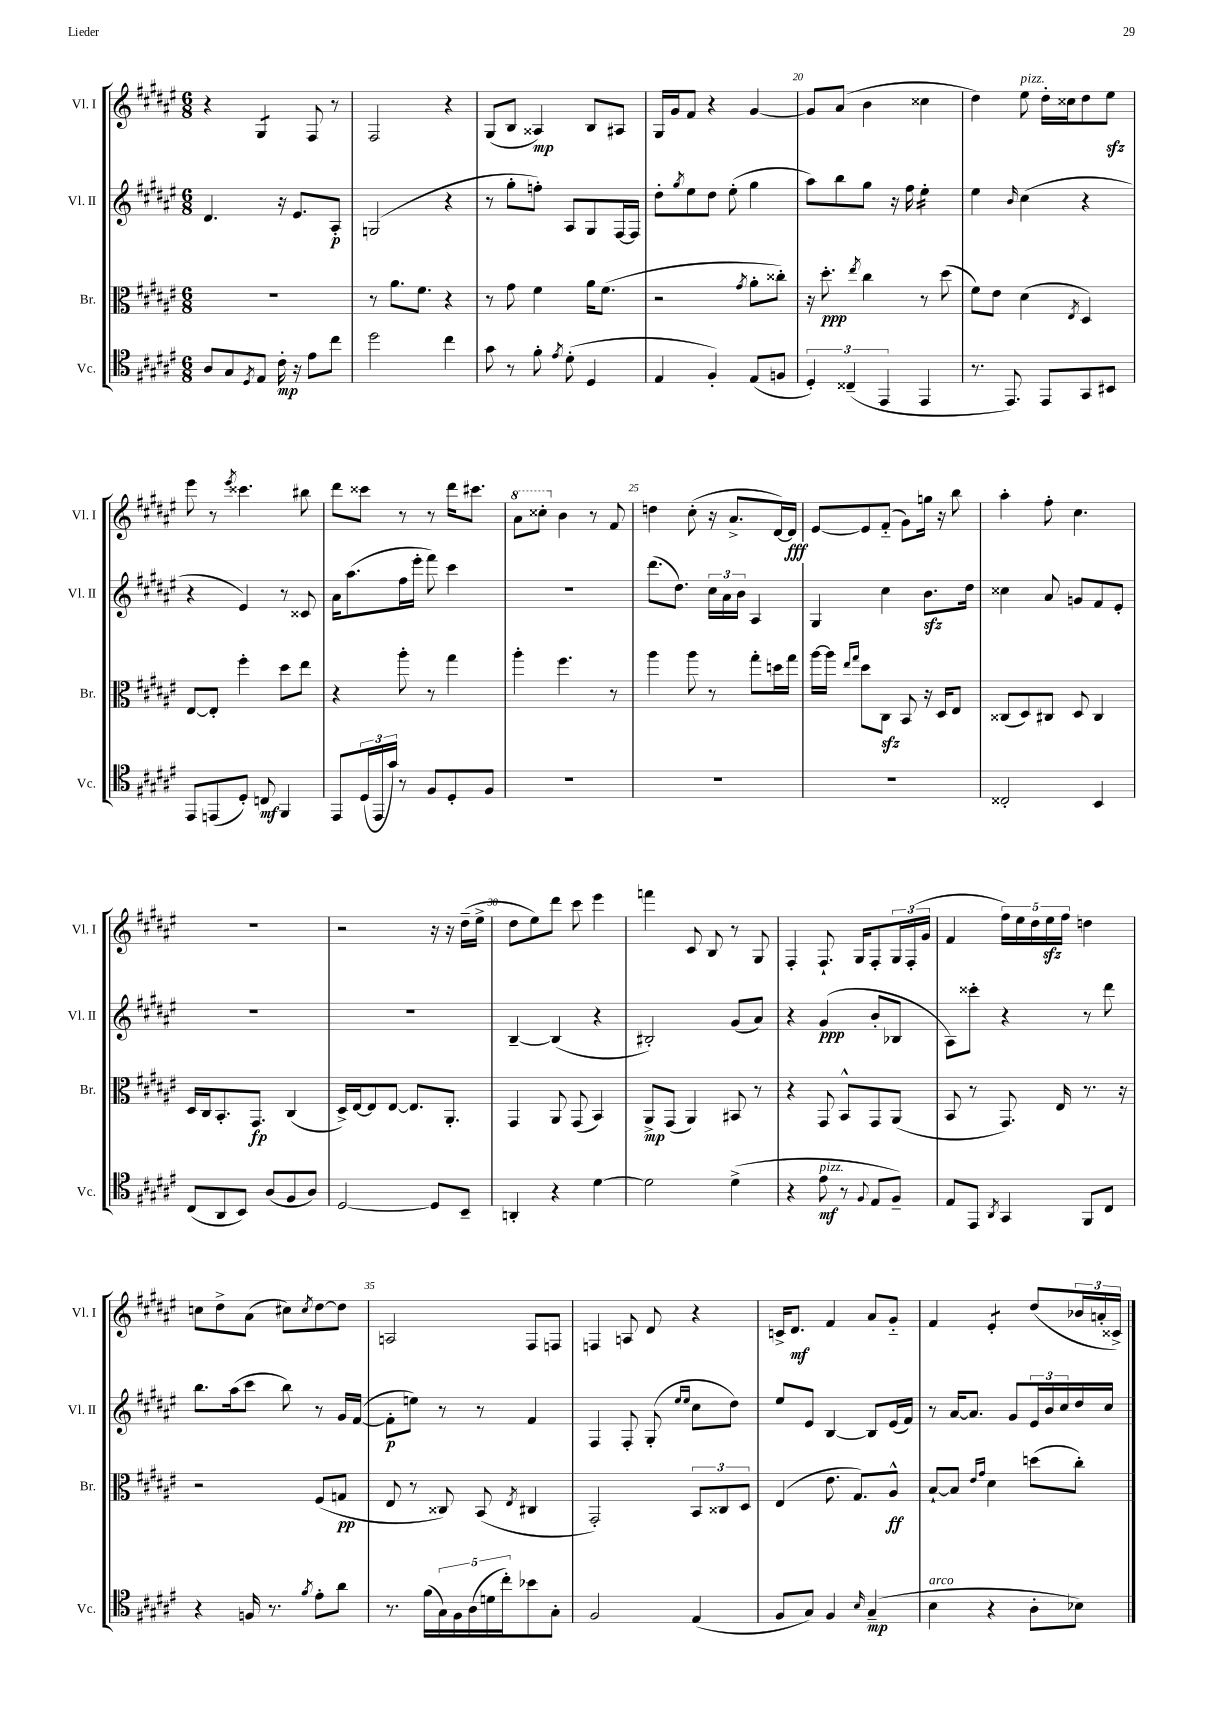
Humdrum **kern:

**kern	**kern	**kern	**kern
*staff4	*staff3	*staff2	*staff1
*clefC4	*clefC3	*clefG2	*clefG2
*k[f#c#g#d#a#e#]	*k[f#c#g#d#a#e#]	*k[f#c#g#d#a#e#]	*k[f#c#g#d#a#e#]
*M6/8	*M6/8	*M6/8	*M6/8
8A#/L	2.r	4.d#/	4r
8G#/	.	.	.
8qD#/	.	.	.
8E#/J	.	.	4G#/
16c#'\	.	16r	.
16r	.	8.e#/L	.
8e#\L	.	.	8F#/
8cc#\J	.	8A#'/J	8r
=	=	=	=
2dd#\	8r	(2G/	2F#/
.	8.a#\L	.	.
.	8.f#\J	.	.
4cc#\	4r	4r	4r
=	=	=	=
8g#\	8r	8r	(8G#/L
8r	8g#\	8gg#'\L	8B/J
8f#'\	4f#\	8ff'\J)	4A##/)
8qe#/	.	.	.
(8d#'\	.	8A#/L	.
4D#/	16a#\LK	8G#/	8B/L
.	(8.f#\J	.	.
.	.	[16F#/L	8A#/J
.	.	16F#/]JJ	.
=	=	=	=
4E#/	2r	8dd#'\L	16G#/LL
.	.	.	16g#/J
.	.	8qgg#/	.
.	.	8ee#\	8f#/J
4F#'/)	.	8dd#\J	4r
.	.	(8ee#'\	.
.	8qg#/	.	.
(8E#/L	8a#'\L	4gg#\	[4g#/
8F/J	8cc##'\J)	.	.
=	=	=	=
6D#'/)	16r	8aa#\L)	8g#/]L
.	8.dd#'\	.	.
.	.	8bb\	(8a#/J
(6C##~/	.	.	.
.	8qee#/	.	.
.	4cc#\	8gg#\J	4b\
6EE#/	.	.	.
.	.	16r	.
.	.	16ff#\	.
4EE#/	8r	4ee#'\	4cc##\
.	(8dd#\	.	.
=	=	=	=
8.r	8f#\L)	4ee#\	4dd#\)
.	8e#\J	.	.
8.EE#/)	.	.	.
.	.	16qqb/	.
.	(4d#\	(4cc#\	8ee#\
8EE#/L	.	.	16dd#'\LL
.	.	.	16cc##\J
.	8qE#/	.	.
8GG#/	4D#/)	4r	8dd#\
8BB#/J	.	.	8ee#\J
=	=	=	=
8EE#/L	[8E#/L	4r	8eee#\
(8EE/	8E#'/]J	.	8r
.	.	.	8qeee#/
8D#'/J)	4ff#'\	4e#/)	4.ccc##\
8C/	.	.	.
4FF#/	8dd#\L	8r	.
.	8ee#\J	8c##/	8bb#\
=	=	=	=
8EE#/L	4r	16a#\LK	8ddd#\L
.	.	(8.aa#\	.
(24D#/L	.	.	8ccc##\J
24EE#/	.	.	.
24g#/JJ)	.	.	.
8r	8aa#'\	16ff#\L	8r
.	.	16eee#'\JJ	.
8F#/L	8r	8fff#\)	8r
8D#'/	4gg#\	4ccc#\	16ddd#\LK
.	.	.	8.ccc#\J
8F#/J	.	.	.
=	=	=	=
2.r	4aa#'\	2.r	8aa#\L
.	.	.	8ccc##'\J
.	4.ff#\	.	4b\
.	.	.	8r
.	8r	.	8f#/
=	=	=	=
2.r	4aa#\	(8.ddd#\L	4dd\
.	.	8.dd#\J)	.
.	8aa#\	.	(8cc#'\
.	8r	24cc#\LL	16r
.	.	24a#\	.
.	.	.	8.a#^/L
.	.	24b\JJ	.
.	8gg#'\L	4A#/	.
.	16dd\L	.	[16d#/L)
.	16gg#\JJ	.	16d#/]JJ
=	=	=	=
2.r	[16aa#\LL	4G#/	[8e#/L
.	16aa#\]JJ	.	.
.	16qqee#/LL	.	.
.	16qqgg#/JJ	.	.
.	8dd#\L	.	8e#/]
.	8C#\J	4cc#\	(8f#'~/J
.	8BB/	.	8g#\L)
.	16r	8.b\L	16gg\Jk
.	16D#/LK	.	16r
.	8E#/J	.	8bb\
.	.	16dd#\Jk	.
=	=	=	=
2C##'/	(8C##/L	4cc##\	4aa#'\
.	8D#/)	.	.
.	8C#/J	8a#/	8ff#'\
.	8D#/	8g/L	4.cc#\
4BB/	4C#/	8f#/	.
.	.	8e#'/J	.
=	=	=	=
(8C#/L	16D#/LL	2.r	2.r
.	16C#/J	.	.
8AA#/	8.BB'/	.	.
8BB/J)	.	.	.
.	8.GG#/J	.	.
(8A#/L	.	.	.
8F#/	(4C#/	.	.
8A#/J)	.	.	.
=	=	=	=
[2D#/	16D#^/LL)	2.r	2r
.	[16E#/J	.	.
.	8E#/]	.	.
.	[8E#/J	.	.
.	8.E#/]L	.	.
8D#/]L	.	.	16r
.	8.AA#'/J	.	16r
8BB~/J	.	.	(16dd#~\LL
.	.	.	16ee#^\JJ
=	=	=	=
4AA'/	4GG#/	[4B~/	8dd#\L
.	.	.	8ee#\)
4r	8AA#/	(4B/]	8ddd#\J
.	(8GG#/	.	8ccc#\
[4d#\	4BB/)	4r	4eee#\
=	=	=	=
2d#\]	8AA#^/L	2B#'/)	4fff\
.	(8GG#/J	.	.
.	4AA#/)	.	8c#/
.	.	.	8B/
(4d#^\	8BB#/	(8g#/L	8r
.	8r	8a#/J)	8G#/
=	=	=	=
4r	4r	4r	4F#'/
8e#\	8GG#/	(4g#/	8.F#`/
8r	8BB^^/L	.	.
.	.	.	16G#/LK
8qqF#/	.	.	.
8E#/L	8GG#/	8b'/L	8F#'/
8F#~/J)	(8AA#/J	8B-/J	24G#/L
.	.	.	(24F#'/
.	.	.	24g#/JJ
=	=	=	=
8E#/L	8BB/	8A#\L)	4f#/
8EE#/J	8r	8ccc##'\J	.
8qAA#/	.	.	.
4GG#/	8.GG#/)	4r	20ff#\LL)
.	.	.	20ee#\
.	.	.	20dd#\
.	.	.	20ee#\
.	16E#/	.	.
.	.	.	20ff#\JJ
8FF#/L	8.r	8r	4dd\
8C#/J	.	8ddd#\	.
.	16r	.	.
=	=	=	=
4r	2r	8.bb\L	8cc\L
.	.	.	8dd#^\
.	.	(16aa#\k	.
16F/	.	8ccc#\J	(8a#\J
8.r	.	.	.
.	.	8bb\)	8cc#\L)
8qf#/	.	.	8qcc#/
8e#'\L	(8F#/L	8r	[8dd#\
8a#\J	8G/J	16g#/LL	8dd#\]J
.	.	([16f#/JJ	.
=	=	=	=
8.r	8E#/	8f#'\]L	2A/
.	8r	8ee\J)	.
(16f#\LL	.	.	.
20G#\)	8C##/)	8r	.
20F#\	.	.	.
(20A#\	.	.	.
.	(8BB/	8r	.
20d\	.	.	.
20cc#'\J)	.	.	.
.	8qE#/	.	.
8b-\	4C#/	4f#/	8F#/L
8G#'\J	.	.	8F/J
=	=	=	=
2F#/	2GG#'/)	4F#/	4F/
.	.	8F#'/	8A/
.	.	(8G#'/	8d#/
.	.	16qqee#/LL	.
.	.	16qqee#/JJ	.
(4E#/	12BB/L	8cc#\L	4r
.	12C##/	.	.
.	.	8dd#\J)	.
.	12D#/J	.	.
=	=	=	=
8F#/L	(4E#/	8ee#/L	16c^/LK
.	.	.	8.d#/J
8G#/J)	.	8e#/J	.
4F#/	8.e#\	[4B/	4f#/
.	8.G#/L)	.	.
16qqB/	.	.	.
(4G#~/	.	8B/]L	8a#/L
.	8A#^^/J	(16e#/L	8g#'~/J
.	.	16f#/JJ)	.
=	=	=	=
4B\	[8B`/L	8r	4f#/
.	8B/]J	[16a#/LK	.
.	.	8.a#/]J	.
.	16qqe#/LL	.	.
.	16qqg#/JJ	.	.
4r	4d#\	.	4e#'/
.	.	8g#/L	.
8A#'\L	(8dd\L	24e#/L	(8dd#/L
.	.	24b/	.
.	.	24cc#/	.
8B-\J)	8cc#'\J)	16dd#/	24b-/L
.	.	.	24a'/
.	.	16cc#/JJ	.
.	.	.	24c##^/JJ)
==	==	==	==
*-	*-	*-	*-
